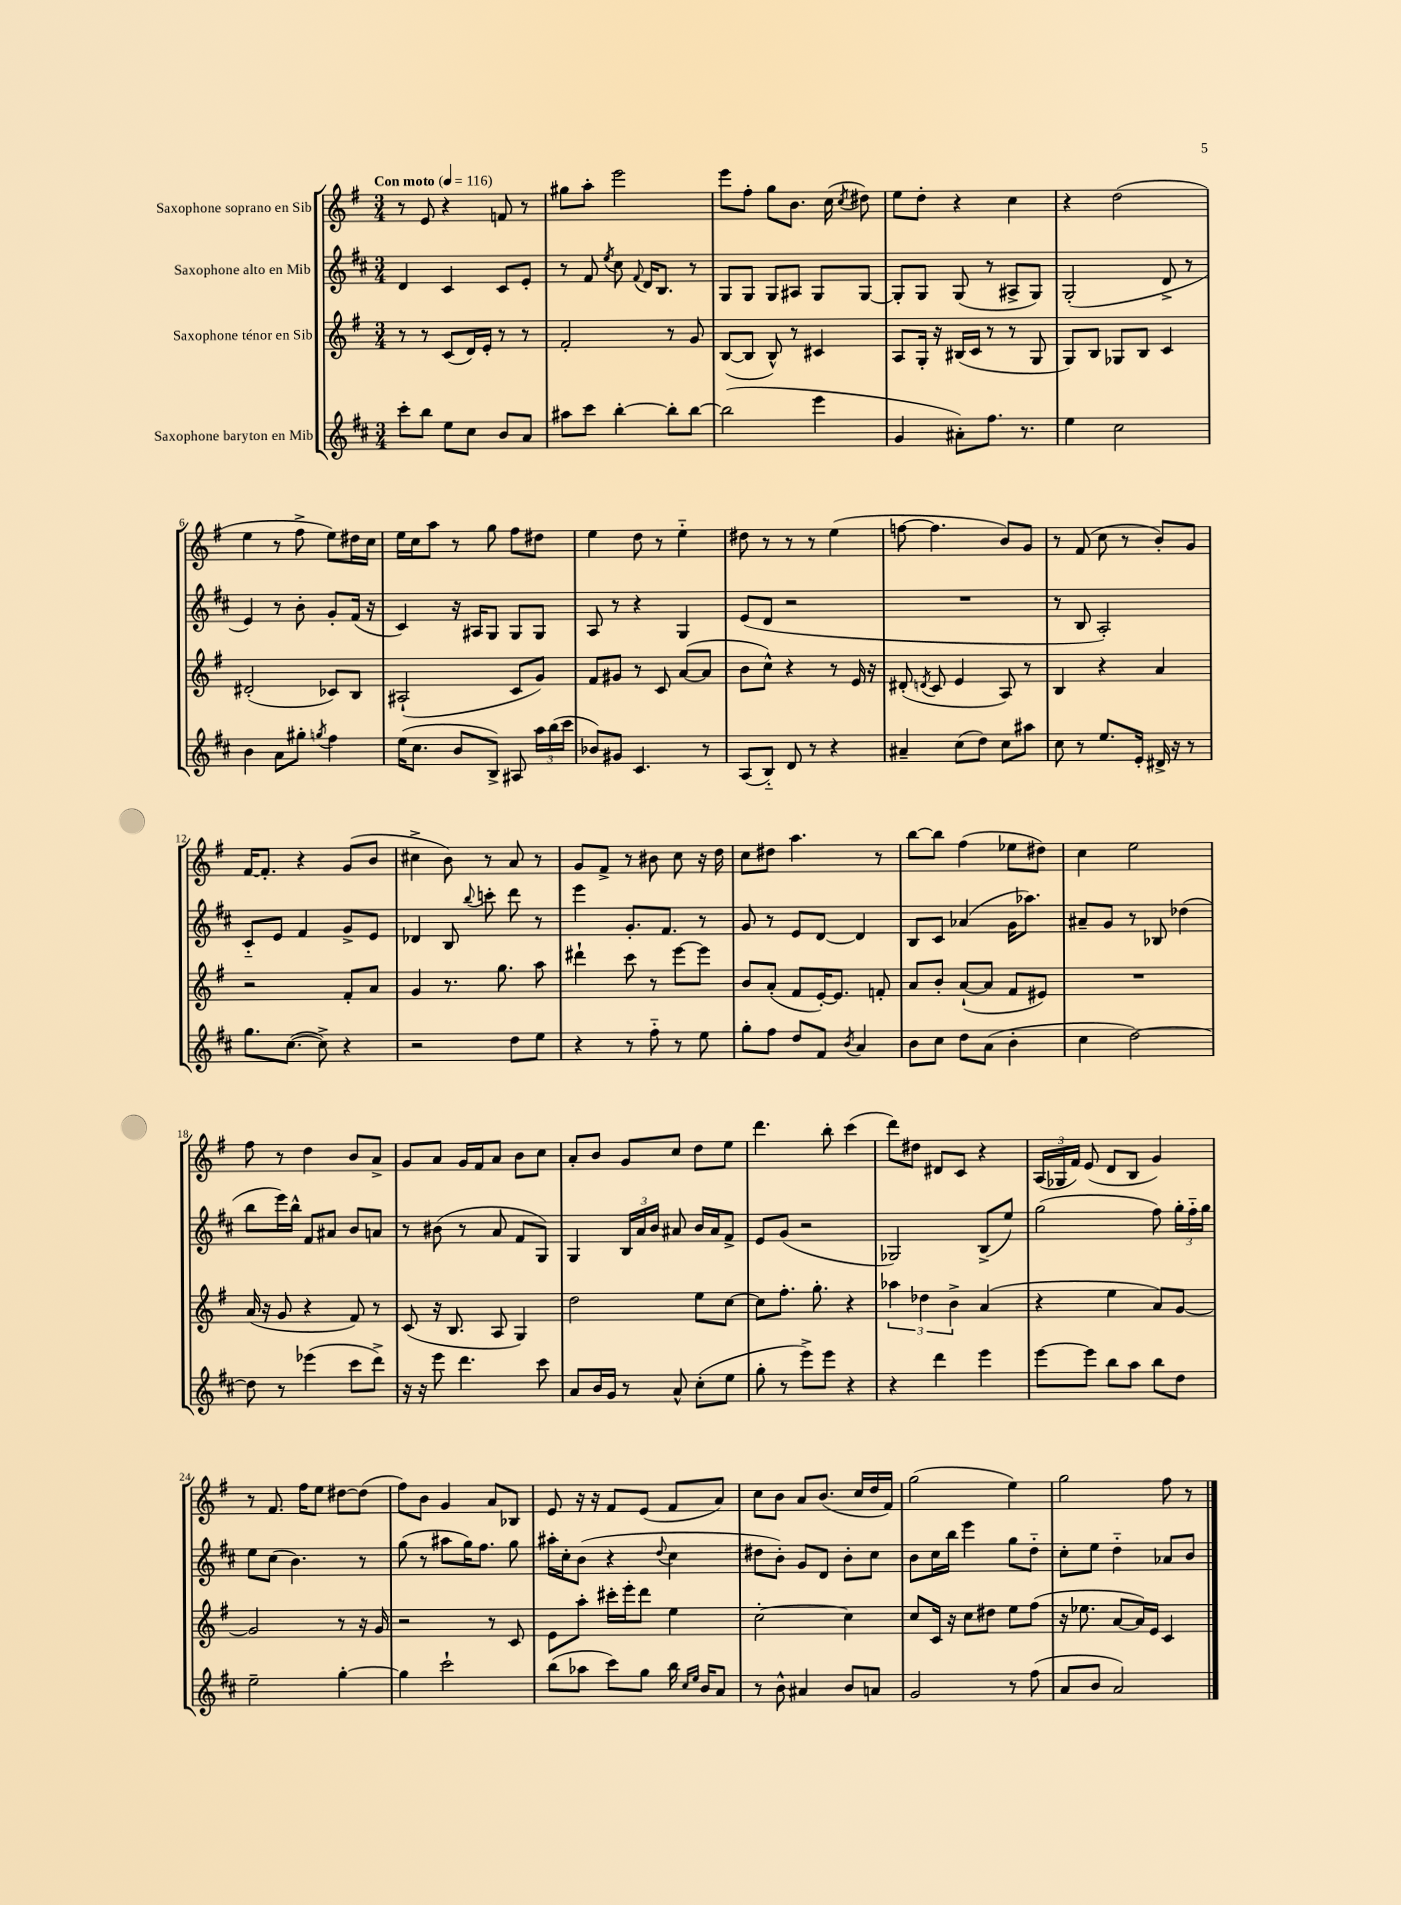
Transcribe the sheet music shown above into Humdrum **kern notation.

**kern	**kern	**kern	**kern
*part4	*part3	*part2	*part1
*staff4	*staff3	*staff2	*staff1
*I"Saxophone baryton en Mib	*I"Saxophone ténor en Sib	*I"Saxophone alto en Mib	*I"Saxophone soprano en Sib
*clefG2	*clefG2	*clefG2	*clefG2
*k[f#c#]	*k[f#]	*k[f#c#]	*k[f#]
*M3/4	*M3/4	*M3/4	*M3/4
*MM116	*MM116	*MM116	*MM116
=1	=1	=1	=1
!	!	!	!LO:TX:a:B:t=Con moto
8ccc#'\L	8r	4d/	8r
8bb\J	8r	.	8e/
8ee\L	(8c/L	4c#/	4r
8cc#\J	16d/L)	.	.
.	16e'/JJ	.	.
8b/L	8r	8c#/L	8fn/
8a/J	8r	8e'/J	8r
=2	=2	=2	=2
8aa#X\L	2f#'/	8r	8gg#X\L
8ccc#\J	.	8f#/	8aa'\J
.	.	8qee/	.
[4bb'\	.	8cc#\	2eee\
.	.	8qqf#/	.
.	.	16d/KL	.
.	.	8.B/J	.
8bb'\L]	8r	.	.
[8bb\J	8g/	8r	.
=3	=3	=3	=3
(2bb\]	([8B/L	8G/L	8eee\L
.	8B/J]	8G/J	8ff#'\J
.	8B^^/)	8G/L	8gg\L
.	8r	8A#X/J	8.b\J
4eee\	4c#X/	8G/L	.
.	.	.	(16cc\
.	.	.	8qcc/
.	.	[8G/J	8dd#X\)
=4	=4	=4	=4
4g/	8A/L	8G'/L]	8ee\L
.	16G'/Jk	8G/J	8dd'\J
.	16r	.	.
8a#X'\L)	(16B#X/LL	(8G/	4r
.	16c/JJ	.	.
8.ff#\J	8r	8r	.
.	8r	8A#X^/L	4cc\
8.r	.	.	.
.	8G/	8G/J)	.
=5	=5	=5	=5
4ee\	8G/L)	(2G'/	4r
.	8B/J	.	.
2cc#\	8G-X/L	.	(2dd\
.	8B/J	.	.
.	4c/	8d^/	.
.	.	8r	.
!!LO:LB:g=z
=6	=6	=6	=6
4b\	(2d#X'/	4e/)	4ee\
8a\L	.	8r	8r
8gg#X'\J	.	8b'\	8ff#^\
8qggn/	.	.	.
4ff#\	8c-X/L)	8g'/L	8ee\L)
.	8B/J	(16f#/Jk	16dd#X\L
.	.	16r	16cc\JJ
=7	=7	=7	=7
(16ee\KL	(2A#X`/	4c#/)	16ee\LL
8.cc#\J	.	.	16cc\J
.	.	.	8aa\J
8b/L	.	16r	8r
.	.	16A#X/KL	.
8B^/J)	.	8G/J	8gg\
8A#X/	8c/L	8G/L	8ff#\L
24aa\LL	8g/J)	8G/J	8dd#X\J
(24bb\	.	.	.
24ccc#\JJ	.	.	.
=8	=8	=8	=8
8b-X/L)	8f#/L	8A/	4ee\
8g#X/J	8g#X/J	8r	.
4.c#/	8r	4r	8dd\
.	8c/	.	8r
.	([8a/L	4G/	4ee\
8r	8a/J]	.	.
=9	=9	=9	=9
(8A/L	8b\L	(8e/L	8dd#X\
8B/J)	8cc^^\J)	8d/J	8r
8d/	4r	2r	8r
8r	.	.	8r
4r	8r	.	(4ee\
.	16e/	.	.
.	16r	.	.
=10	=10	=10	=10
4a#X~/	(8d#X'/	2.r	[8ffn\
.	8qdn/	.	.
.	8c/	.	4.ff\]
(8cc#\L	4e/	.	.
8dd\J)	.	.	.
8cc#\L	8A/)	.	8b/L)
8aa#X\J	8r	.	8g/J
=11	=11	=11	=11
8cc#\	4B/	8r	8r
8r	.	8B/	(8f#/
8.ee/L	4r	2A'/)	8cc\
.	.	.	8r
16e'/Jk	.	.	.
16d#X^/	4a/	.	8b'/L)
16r	.	.	.
8r	.	.	8g/J
!!LO:LB:g=z
=12	=12	=12	=12
8.gg\L	2r	8c#/L	[16f#/KL
.	.	.	8.f#'/J]
.	.	8e/J	.
([8.cc#\J	.	.	.
.	.	4f#/	4r
8cc#^\])	.	.	.
4r	8f#'/L	8g^/L	(8g/L
.	8a/J	8e/J	8b/J
=13	=13	=13	=13
2r	4g/	4d-X/	4cc#X^\
.	8.r	8B/	8b\)
.	.	8qqbb/	.
.	.	8cccn'\	8r
.	8.gg\	.	.
8dd\L	.	8ddd\	8a/
8ee\J	8aa\	8r	8r
=14	=14	=14	=14
4r	4ddd#X`\	4eee\	8g/L
.	.	.	8f#^/J
8r	8ccc\	8.g'/L	8r
8ff#\	8r	.	8b#X\
.	.	8.f#/J	.
8r	[8eee\L	.	8cc\
8ee\	8eee\J]	8r	16r
.	.	.	16dd\
=15	=15	=15	=15
8gg'\L	8b/L	8g/	8cc\L
8ff#\J	(8a'/J	8r	8dd#X\J
8dd/L	8f#/L	8e/L	4.aa\
8f#/J	[16e'/K)	[8d/J	.
.	8.e/J]	.	.
8qb/	.	.	.
4a/	.	4d/]	.
.	8fn'/	.	8r
=16	=16	=16	=16
8b\L	8a/L	8B/L	[8bb\L
8cc#\J	8b'/J	8c#/J	8bb\J]
8dd\L	([8a`/L	(4a-X/	(4ff#\
(8a\J	8a/J]	.	.
4b'\	8f#/L	16g\KL	8ee-X\L
.	.	8.aa-X\J)	.
.	8e#X/J)	.	8dd#X\J)
=17	=17	=17	=17
4cc#\	2.r	8a#X~/L	4cc\
.	.	8g/J	.
[2dd\)	.	8r	2ee\
.	.	8B-X/	.
.	.	(4dd-X\	.
!!LO:LB:g=z
=18	=18	=18	=18
8dd\]	(16a/	8bb\L	8ff#\
.	16r	.	.
8r	8g/	16eee\L)	8r
.	.	16bb^^\JJ	.
(4eee-X\	4r	8f#/L	4dd\
.	.	8a#X/J	.
8ccc#\L	8f#/)	8b/L	8b/L
8ddd^\J)	8r	8an/J	8a^/J
=19	=19	=19	=19
16r	(8c/	8r	8g/L
16r	.	.	.
8eee\	16r	(8b#X\	8a/J
.	8.B/	.	.
4.ddd\	.	8r	16g/LL
.	.	.	16f#/J
.	8A/	8a/	8a/J
.	4G/)	8f#/L	8b\L
8ccc#\	.	8G/J)	8cc\J
=20	=20	=20	=20
8a/L	2dd\	4G/	8a'/L
16b/L	.	.	8b/J
16g/JJ	.	.	.
8r	.	24B/LL	8g/L
.	.	24a/	.
.	.	24b/JJ	.
8a^^/	.	8a#X/	8cc/J
(8cc#'\L	8ee\L	16b/LL	8dd\L
.	.	16a#/J	.
8ee\J	[8cc\J	8f#^/J	8ee\J
=21	=21	=21	=21
8gg'\	8cc\L]	8e/L	4.ddd\
8r	8.ff#'\J	(8g/J	.
8eee^\L)	.	2r	.
.	8.gg'\	.	.
8eee\J	.	.	8bb'\
4r	4r	.	(4ccc\
=22	=22	=22	=22
4r	6aa-X\	2G-X/)	8ddd\L)
.	.	.	8dd#X\J
.	6dd-X\	.	.
4ddd\	.	.	8d#X/L
.	6b^\	.	.
.	.	.	8c/J
4eee\	(4a/	(8B^/L	4r
.	.	8ee/J)	.
=23	=23	=23	=23
[8eee\L	4r	(2gg\	(24A/LL
.	.	.	24G-X/
.	.	.	24f#/JJ)
8eee\J]	.	.	(8e/
8bb\L	4ee\	.	8d/L
8aa\J	.	.	8B/J
8bb\L	8a/L)	8ff#\)	4g/)
8dd\J	[8g/J	24gg'\LL	.
.	.	24ff#\	.
.	.	24gg\JJ	.
!!LO:LB:g=z
=24	=24	=24	=24
2ee~\	2g/]	8ee\L	8r
.	.	(8cc#\J	8.f#/
.	.	4.b\)	.
.	.	.	16ff#\KL
.	.	.	8ee\J
[4gg'\	8r	.	[8dd#X\L
.	16r	8r	(8dd#\J]
.	16g/	.	.
=25	=25	=25	=25
4gg\]	2r	(8gg\	8ff#\L)
.	.	8r	8b\J
2ccc#`\	.	8aa#X\L	4g/
.	.	16gg\K)	.
.	.	8.ff#\J	.
.	8r	.	8a/L
.	8c/	8gg\	8B-X/J
=26	=26	=26	=26
(8bb\L	8e\L	16aa#X'\LL	8e/
.	.	16cc#'\J	.
8aa-X\J	8aa'\J	(8b\J	16r
.	.	.	16r
8ccc#\L)	16ccc#X'\LL	4r	8f#/L
.	16eee'\J	.	.
8gg\J	8ddd\J	.	(8e/J
.	.	8qqdd/	.
16bb\	4ee\	4cc#\	8f#/L
16qqcc#/LL	.	.	.
16qqee/JJ	.	.	.
16b/KL	.	.	.
8a/J	.	.	8a/J)
=27	=27	=27	=27
8r	[2cc'\	8dd#X\L	8cc\L
8b^^\	.	8b'\J)	8b\J
4a#X/	.	8g/L	8a/L
.	.	8d/J	(8.b/J
8b/L	4cc\]	8b'\L	.
.	.	.	16cc/LL
8an/J	.	8cc#\J	16dd/
.	.	.	16f#/JJ)
=28	=28	=28	=28
2g/	8cc/L	8b\L	(2gg\
.	16c/Jk	16cc#\L	.
.	16r	16bb\JJ	.
.	8cc\L	4eee\	.
.	8dd#X\J	.	.
8r	8ee\L	8gg\L	4ee\)
(8ff#\	(8ff#\J	8dd\J	.
=29	=29	=29	=29
8a/L	16r	8cc#'\L	2gg\
.	8.ee-X\	.	.
8b/J	.	8ee\J	.
2a/)	[8a/L	4dd\	.
.	16a/L])	.	.
.	16e/JJ	.	.
.	4c/	8a-X/L	8ff#\
.	.	8b/J	8r
==	==	==	==
*-	*-	*-	*-
